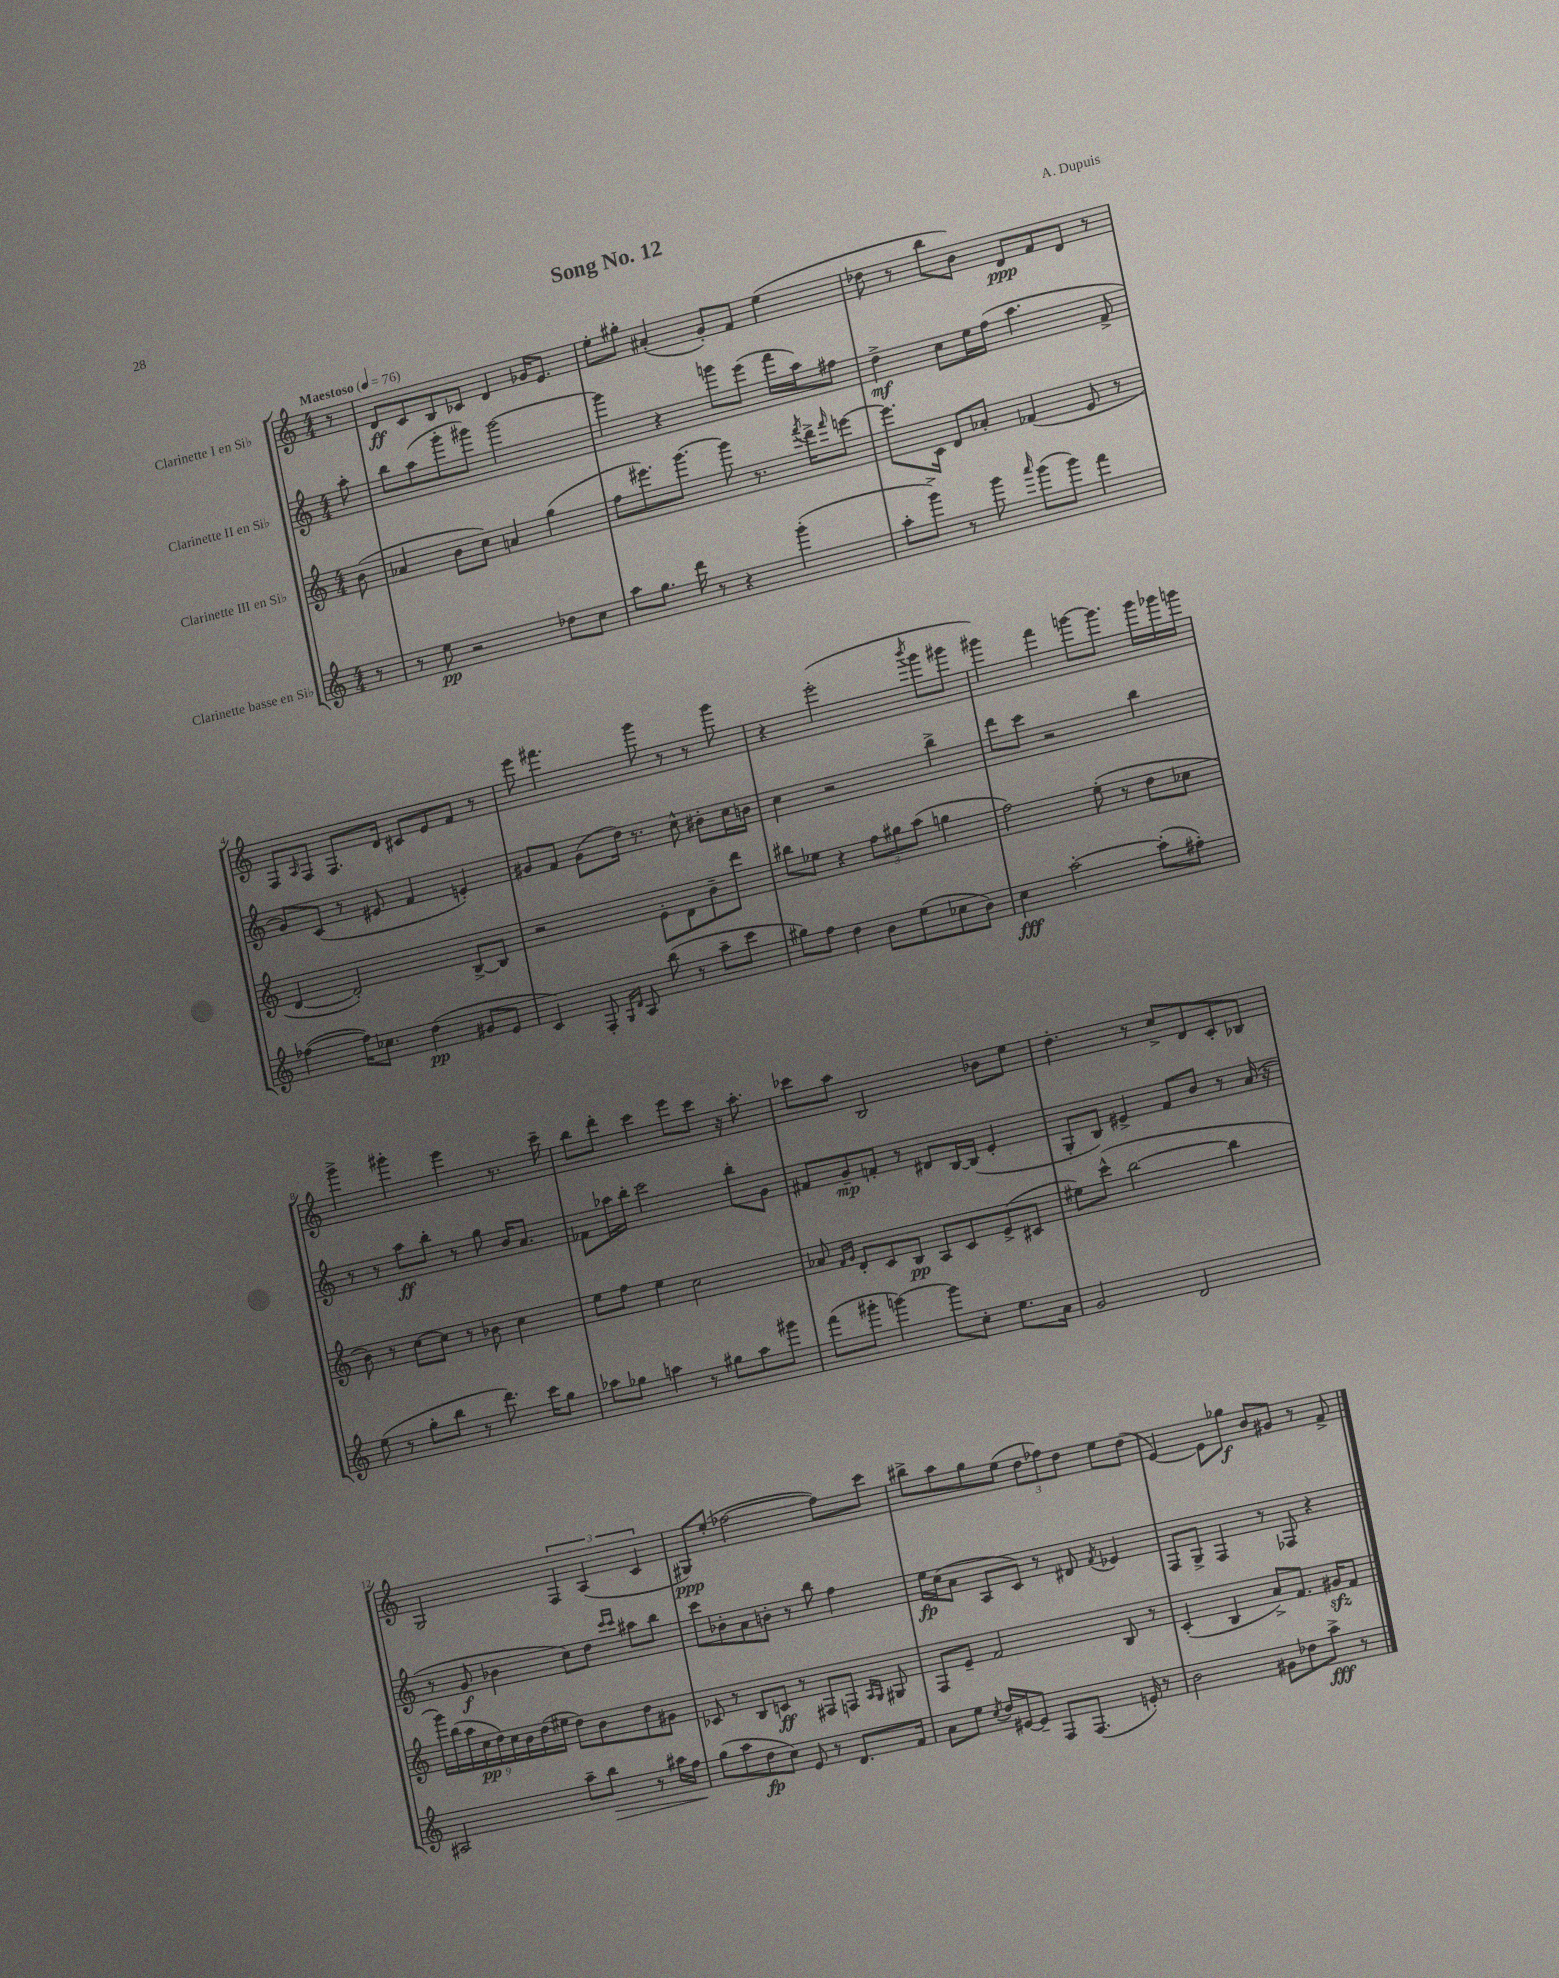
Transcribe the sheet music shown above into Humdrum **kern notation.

**kern	**kern	**kern	**kern
*staff4	*staff3	*staff2	*staff1
*clefG2	*clefG2	*clefG2	*clefG2
*k[]	*k[]	*k[]	*k[]
*M4/4	*M4/4	*M4/4	*M4/4
*MM76	*MM76	*MM76	*MM76
8r	(8b	8aa'	8r
=	=	=	=
8r	4a-	8bb	8d
8ee	.	(8aa	8c
2r	8b	8ggg'	8B
.	8cc)	8ggg#)	8c-
.	4a	[2ggg#	4d
8dd-	(4gg	.	16g-
.	.	.	8.e
8cc	.	.	.
=	=	=	=
8aa	8ff	4ggg#]	8ee'
8.gg	8.eee#)	.	8gg#'
.	.	4r	(4a#'
16ddd	[8.ggg	.	.
8r	.	.	.
4r	8ggg]	8ggg	8g')
.	8.r	(8eee	8f
(4ggg'	.	16fff	(4ee
.	8qfff	.	.
.	16ddd^	16aa)	.
.	16qqfff	.	.
.	[8eee	8ff#	.
=	=	=	=
8aa'	8.eee]	4dd^	8dd-
8ggg^)	.	.	8r
.	16c	.	.
8r	8d	8cc	8bb
8ggg	8a-'	16ee	8b)
.	.	(16ff	.
16qqaaa	.	.	.
(8ggg	(4f-	4.aa	8d
8ggg)	.	.	8f
4fff	8e	.	8d
.	8r	8f^	8r
=	=	=	=
([4ff-	[4d	8g)	8F
.	.	.	16qqA
.	.	(8c	8F
16ff-])	2d'])	8r	8.F
8.cc-	.	.	.
.	.	8e#	.
.	.	.	16d
(4dd	.	4f	8c#
.	.	.	8e
8g#	[8B^	4e')	8f
8e	8B]	.	8r
=	=	=	=
4c)	2r	8g#	8eee
.	.	8f	4.fff#
8F'	.	(8g#	.
16qqG	.	.	.
16qqd	.	.	.
8A	.	16dd)	.
.	.	8.r	.
(8bb	8e'	.	8ggg
8r	8d	8cc^^	8r
8aa~	8b~	8b#'	8r
8ccc	8ddd	16cc	8ggg
.	.	16b	.
=	=	=	=
8gg#)	8bb#	4cc	4r
8ff	8ee-	.	.
4dd	4r	2r	(2eee'
8b	12ff	.	.
.	12gg#	.	.
(8ee	.	.	.
.	(12aa	.	.
.	.	.	8qbbb
8cc-	4gg	4bb^	8ggg
8b)	.	.	8ggg#
=	=	=	=
4cc	2ff)	8ddd	4ggg#)
.	.	8ccc	.
[2aa'	.	2r	4fff
.	(8ee'	.	[8ggg
.	8r	.	8.ggg]
(8aa']	8dd	4bb	.
.	.	.	16ggg
8ff#')	8cc-	.	16ggg-
.	.	.	16ggg
=	=	=	=
(8ee	8b)	8r	4ggg^
8r	8r	8r	.
8gg'	[8cc	8aa	4ggg#'
8bb	8cc]	8bb'	.
8r	8r	8r	4eee
8.ddd)	8b-	8gg	.
.	4cc	16b	8.r
16ccc	.	8.a	.
8gg	.	.	.
.	.	.	16ccc~
=	=	=	=
8aa-	8ee	8f-	8bb
8gg-	8ff	16aa-	8ddd'
.	.	16bb'	.
4aa	4ee	2ccc	4ccc
8r	2cc	.	8eee
8gg#	.	.	8ccc
8aa	.	8bb'	16r
.	.	.	8.aa'
8ggg#	.	8g	.
=	=	=	=
(8fff	8a-	8f#	8ccc-
.	16qqf	.	.
.	16qqg	.	.
8ggg#'	8d'	8g~	8aa
[4ggg)	8c	8f'	2B
.	8B	8r	.
8ggg]	8A	8d#	.
8cc'	8c	[16B	.
.	.	(16B]	.
8.ee	(8e^	4e'	8b-
.	8c#	.	8ee
16a	.	.	.
=	=	=	=
2g	8ee#)	8G'	4.dd'
.	(8ccc^^	8B)	.
.	[2bb	4e#^	.
.	.	.	8r
2d	.	8f	8cc^
.	.	8b	8d
.	4bb]	8r	8c'
.	.	(16a	8B-
.	.	16r	.
=	=	=	=
2A#	18ggg)	8r	2G
.	(18bb	.	.
.	18aa	.	.
.	.	8g	.
.	18cc	.	.
.	18dd)	.	.
.	.	4b-	.
.	18cc	.	.
.	18b	.	.
.	(18dd	.	.
.	18ee#	.	.
8aa~	8dd)	8cc)	6F
8bb	8b	8dd	.
.	.	.	(6A
.	.	16qqccc	.
.	.	16qqccc	.
8r	8dd	8aa#	.
.	.	.	6c
16aa#	8g#	8bb	.
16ff	.	.	.
=	=	=	=
(8gg	8c-	8ccc	8G#)
8aa	8r	8b-'	(8ee'
8dd	8B	8a	[2ff-
8cc)	8c	8b'	.
8e	8r	8r	.
8r	8F#	8bb	.
8.d	8F	4ff	8ff-])
.	16qqA	.	.
.	16qqG	.	.
.	8G#	.	8ccc
16f	.	.	.
=	=	=	=
8a	8F	16ee	8bb#^
.	.	(16cc	.
8ee	8e~	8a	8aa
8qcc	.	.	.
16dd	2f	8A	8gg
[16e#	.	.	.
8e#~]	.	8c)	(8ee
8F	.	8r	12dd
.	.	.	12ff-)
(8.F	.	8d#	.
.	.	.	12dd
.	.	8qf	.
.	8B	4e-	8ee
16e')	.	.	.
8r	8r	.	(8dd
=	=	=	=
2b	(4c'	8F	[4e)
.	.	8G^	.
.	4B	4F	8e]
.	.	.	8gg-
8g#	8a^)	8r	8b
8dd-	8.f	8F-	8g#
8aa^	.	4r	8r
.	16g#	.	.
8r	8f	.	8f^
==	==	==	==
*-	*-	*-	*-
